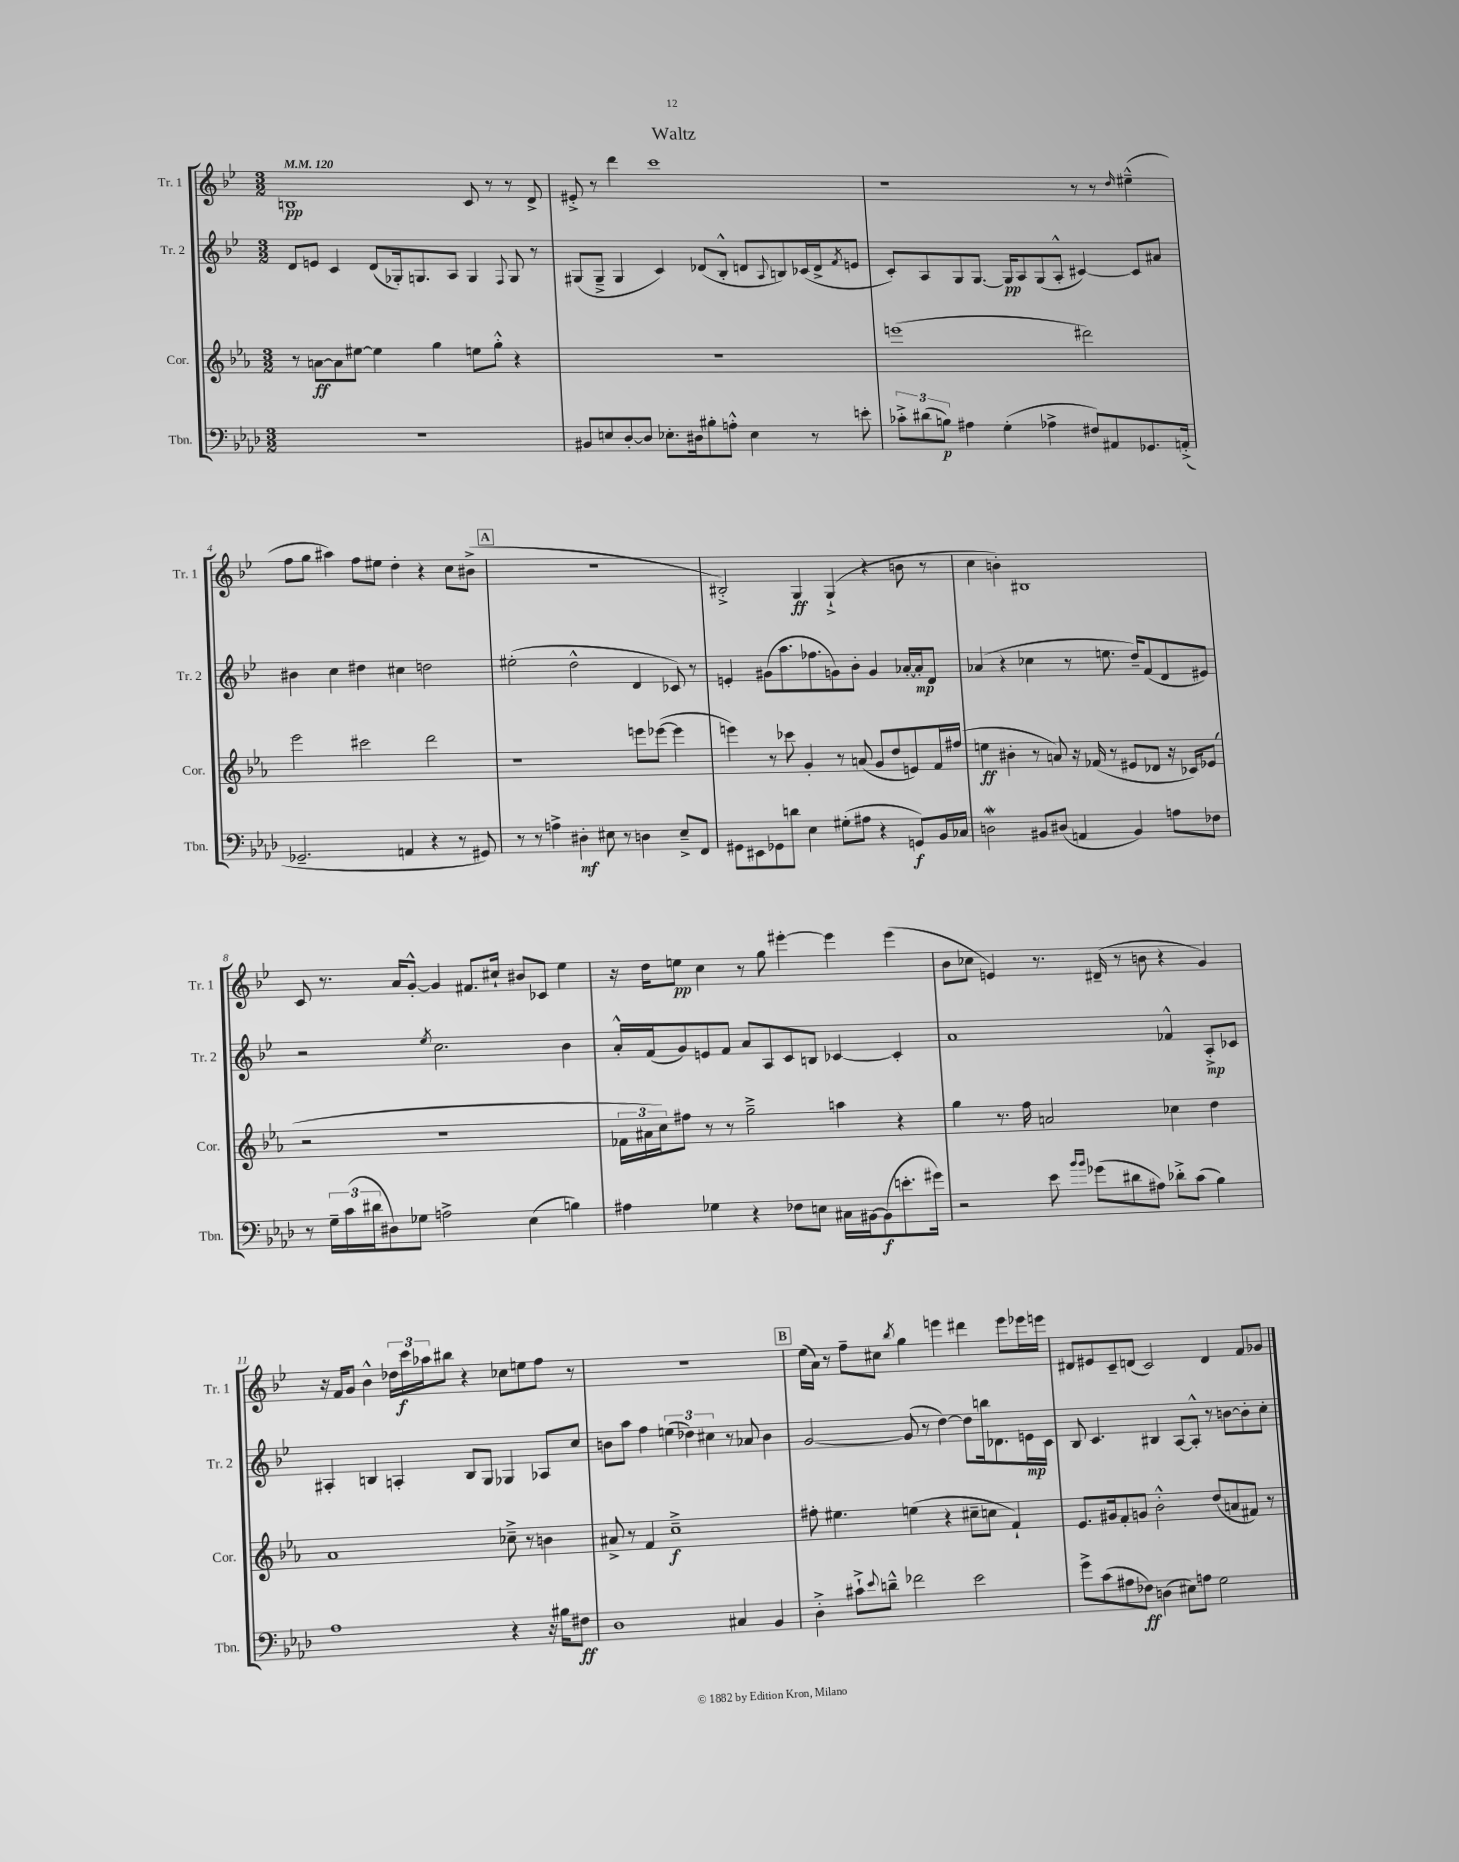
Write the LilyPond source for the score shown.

\header { title = "Waltz" }
<<
\new StaffGroup <<
\new Staff = "s0" \with { instrumentName = "Tr. 1" shortInstrumentName = "Tr. 1" } {
    \clef treble \key bes \major \numericTimeSignature \time 3/2 \tempo 4 = 120
    b1\pp c'8 r8 r8 d'8-> |
    eis'8-.-> r8 d'''4 c'''1 |
    r1 r8 r8 \grace { d''16 } eis''4---^( |
    f''8 g''8 ais''4) f''8 eis''8 d''4-. r4 c''8 bis'8->( |
    \mark \markup { \box "A" } R1. |
    bis2-.->) g4\ff g4-!->( r4 b'8 r8 |
    c''4 b'4-.) bis1 |
    c'8 r8. a'16 g'8~-.-^ g'4 fis'8. cis''16-! bis'8 ces'8 ees''4 |
    r16 d''16 e''8\pp c''4 r8 g''8 eis'''4~-. eis'''4 eis'''4( |
    bes'8 ces''8 e'4) r8. dis'16--( r8 b'8 r4 g'4) |
    r16 f'16 g'8 bes'4-^ \tuplet 3/2 { des''16 c'''16\f aes''16 } bis''8 r4 ces''8 e''8 f''8 r8 |
    R1. |
    \mark \markup { \box "B" } ees''16( a'16) r8 f''8-- cis''8 \acciaccatura { bes''8 } g''4 e'''4 dis'''4 e'''8 ees'''16 e'''16 |
    dis'8 eis'8 c'8-- d'8( c'2) d'4 f'8 ges'8 \bar "|." |
}
\new Staff = "s1" \with { instrumentName = "Tr. 2" shortInstrumentName = "Tr. 2" } {
    \clef treble \key bes \major \numericTimeSignature \time 3/2
    d'8 e'8 c'4 d'8( ges16-.) g8. a8 g4 \appoggiatura { f8 } g8 r8 |
    gis8( gis8---> gis4 c'4) des'8( bes8-.-^ d'8 \appoggiatura { a8 } b8) ces'16( d'16-> \acciaccatura { f'8 } e'8 |
    c'8-.) a8 g8 g8.~ g16\pp a8 g8( a8-.-^ cis'4~) cis'8 ais'8 |
    bis'4 c''4 dis''4 cis''4 d''2 |
    \mark \markup { \box "A" } eis''2-.( d''2-^ d'4 ces'8) r8 |
    e'4-. gis'8( a''8. fes''8. g'8) bes'8-. g'4 aes'16~-. aes'16-.\mp d'8 |
    aes'4( r4 ces''4 r8 e''8. d''16--) f'8( d'8 eis'8) |
    r2 \acciaccatura { ees''8 } c''2. bes'4 |
    a'16-.-^ f'16( g'8) e'8 f'8 a'8 a8 c'8 b8 ces'4~ ces'4-. |
    a'1 fes'4-^ a8-.->\mp ces'8 |
    ais4-. b4 a4-. b8 g8 ges4 aes8 c''8 |
    b'8 a''8 f''4 \tuplet 3/2 { e''4( des''4) cis''4 } r8 aes'8 b'4 |
    \mark \markup { \box "B" } g'2~ g'8( r8 d''4~) d''8 b''16 des'8. e'16\mp c'16 |
    bes8 c'4. bis4 a8~ a8-.-^ r8 b'8~ b'8-. c''8-. \bar "|." |
}
\new Staff = "s2" \with { instrumentName = "Cor." shortInstrumentName = "Cor." } {
    \clef treble \key ees \major \numericTimeSignature \time 3/2
    r8 a'8~\ff a'8 eis''8~ eis''4 g''4 e''8 g''8-.-^ r4 |
    R1. |
    e'''1( dis'''2) |
    ees'''2 cis'''2 d'''2 |
    \mark \markup { \box "A" } r1 e'''8 ees'''8~( ees'''4 |
    e'''4) r8 ces'''8 g'4-. r8 a'8( g'8 d''8 e'8) f'16 fis''16( |
    e''4\ff bis'4-. r8 a'8) r16 fes'16( r8 eis'8 des'8 r16 ces'16) ees'8( |
    r2 r1 |
    \tuplet 3/2 { fes'16 ais'16 c''16) } fis''8 r8 r8 g''2---> a''4 r4 |
    g''4 r8. f''16 a'2 ces''4 d''4 |
    aes'1 ces''8---> r8 b'4 |
    ais'8-> r8 f'4 c''1--->\f |
    \mark \markup { \box "B" } fis''8-. eis''4. e''4( r4 cis''8-- c''8 f'4-!) |
    ees'8. gis'16 f'8-. g'8 bes'2-.-^ d''8( a'8 fis'8) r8 \bar "|." |
}
\new Staff = "s3" \with { instrumentName = "Tbn." shortInstrumentName = "Tbn." } {
    \clef bass \key aes \major \numericTimeSignature \time 3/2
    R1. |
    bis,8 e8 des8~-. des8 ees8.-. dis16 bis8-. a8-.-^ ees4 r8 e'8-. |
    \tuplet 3/2 { ces'8-.-> dis'8( b8\p) } ais4 g4-.( aes4-> fis8) ais,8 ges,8. a,16-.->( |
    ges,2.-- a,4 r4 r8 gis,8) |
    \mark \markup { \box "A" } r8 r8 a4-> dis4-.\mf eis8 r8 d4 eis8---> f,8 |
    gis,8 eis,8 ges,8 d'8 ees4 gis8-.( ais8 r4 g,8\f) bes,16 ces16 |
    d2\mordent bis,8 dis8( a,4 bis,4) a8 fes8 |
    r8 \tuplet 3/2 { g16-- c'16( dis'16 } dis8) ges8 a2-> ees4( b4) |
    ais4 ges4 r4 fes8 e8 cis16 bis,16~ bis,8\f( e'8.-. gis'16) |
    r2 ees'8 \grace { bes'16 bes'16 } ges'8( dis'8 ais8) des'8-.-> c'8( bes4) |
    aes1 r4 r16 bis16 fis8\ff |
    des1 cis4 bes,4 |
    \mark \markup { \box "B" } des4-.-> cis'8-!-> \appoggiatura { ees'8 } d'8---^ fes'2 ees'2 |
    g'8-> c'8( ais8 fes8\ff) d4( eis8) a8 g2 \bar "|." |
}
>>
>>
